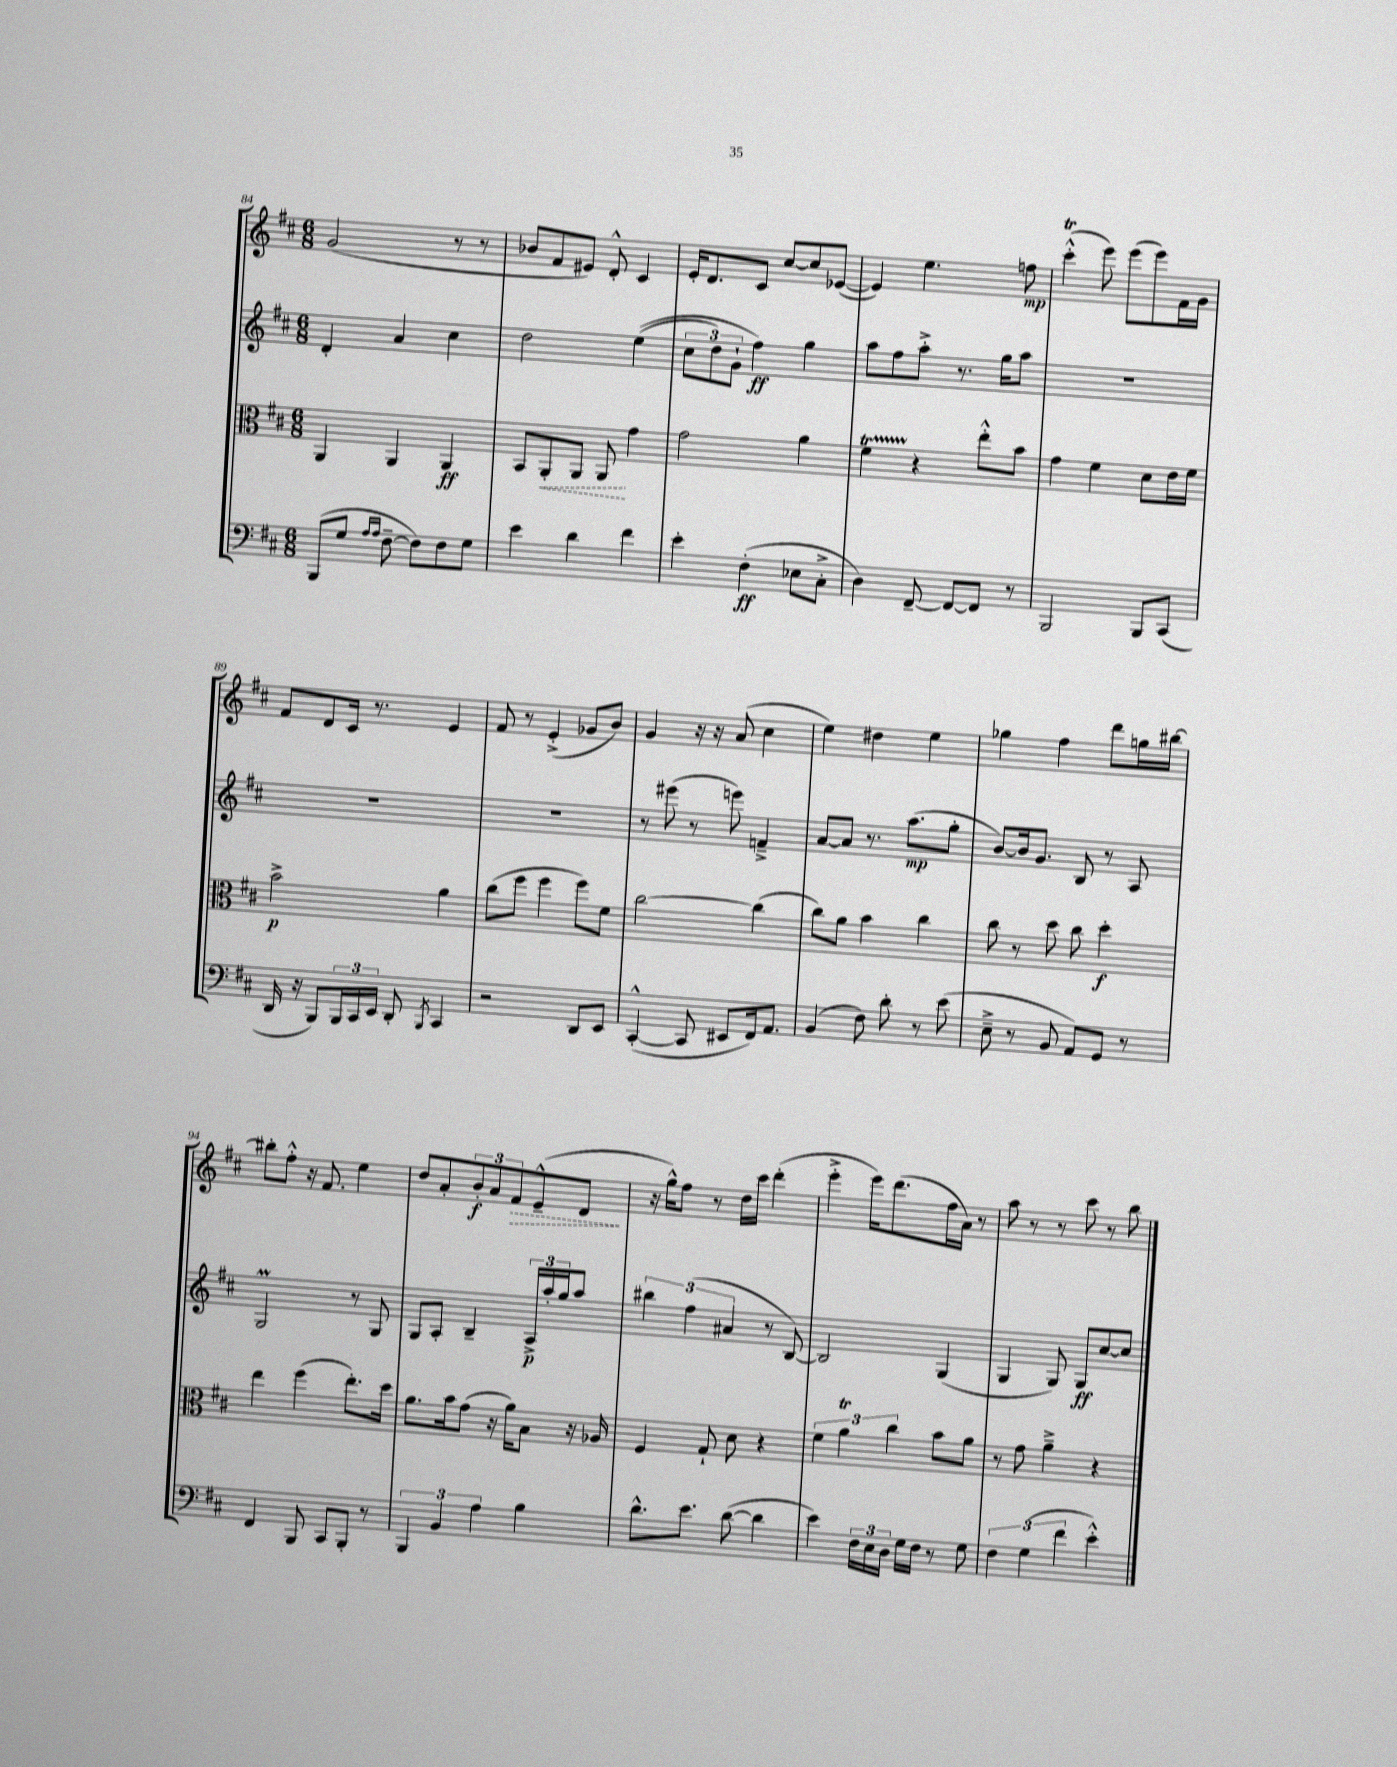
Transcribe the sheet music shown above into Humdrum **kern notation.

**kern	**kern	**kern	**kern
*staff4	*staff3	*staff2	*staff1
*clefF4	*clefC3	*clefG2	*clefG2
*k[f#c#]	*k[f#c#]	*k[f#c#]	*k[f#c#]
*M6/8	*M6/8	*M6/8	*M6/8
(8BBB	4AA	4d'	(2g
8G	.	.	.
16qqA	.	.	.
16qqA	.	.	.
[8F#~	4AA	4a	.
8F#])	.	.	.
8F#	4AA	4cc#	8r
8G	.	.	8r
=	=	=	=
4e	8BB	2dd	8b-
.	8AA'	.	8f#
4d	8AA	.	8e#)
.	8AA	.	8d'^^
4f#	4g	&((4ee	4c#
=	=	=	=
4e'	2g	12cc#	16e'
.	.	.	8.d
.	.	12dd)	.
.	.	12g`	.
(4F#'	.	4ff#&)	8c#
.	.	.	[8cc#
8E-	4a	4gg	8cc#]
8C#'^	.	.	([8e-
=	=	=	=
4D)	4f#	8aa	4e-])
.	.	8ff#	.
[8FF#~	4r	8aa'^	4.ee
8FF#_	.	8.r	.
8FF#]	8ee'^^	.	.
.	.	16gg	.
8r	8b	8aa	8ff
=	=	=	=
2BBB	4g	2.r	(4ccc#'^^
.	4f#	.	8eee)
.	.	.	(8eee
8BBB	8d	.	8eee)
(8CC#	16e	.	16f#
.	16f#	.	16g
=	=	=	=
16DD	2b^	2.r	8f#
16r	.	.	.
8BBB)	.	.	8d
24BBB	.	.	16c#
24CC#	.	.	.
.	.	.	8.r
24EE	.	.	.
8DD'	.	.	.
8qBBB	.	.	.
4CC#	4a	.	4e
=	=	=	=
2r	(8cc#	2.r	8f#
.	8ff#	.	8r
.	4ff#	.	(4e'^
8DD	8ff#)	.	8g-
8EE	8f#	.	8b)
=	=	=	=
([4CC#'^^	[2cc#	8r	4g
.	.	(8eee#	.
8CC#]	.	8r	16r
.	.	.	16r
8EE#	.	8eee)	(8a
16FF#)	(4cc#]	4f~^	4cc#
8.AA	.	.	.
=	=	=	=
(4BB	8cc#)	[8a	4ee)
.	8a	8a]	.
8F#)	4b	8.r	4dd#
8d'	.	.	.
.	.	(8.aa	.
8r	4cc#	.	4ee
(8e	.	8gg'	.
=	=	=	=
8E~^	8cc#	[8b)	4gg-
8r	8r	16b]	.
.	.	8.g	.
8BB	8dd	.	4ff#
8AA)	8cc#	8B	.
8GG	4dd'	8r	8ddd
8r	.	8A	16gg
.	.	.	[16bb#
=	=	=	=
4FF#	4ee	2G	8bb#']
.	.	.	8ff#'^^
8BBB	(4ff#	.	16r
.	.	.	8.f#
8CC#	.	.	.
8BBB'	8.ee')	8r	4ee
8r	.	8G	.
.	16dd	.	.
=	=	=	=
6BBB	8.a	8G	8dd
.	.	8A'	8a'
6BB	.	.	.
.	16b	.	.
.	(8g	4B~	12b'
6A	.	.	12a
.	16r	.	.
.	.	.	12f#
.	16a)	.	.
4B	8B	24A^	(8e~^^
.	.	24aa'	.
.	.	24gg	.
.	16r	8aa	8d
.	16A-	.	.
=	=	=	=
8.d^^	4F#	6bb#	16r
.	.	.	16gg^^)
.	.	.	8ff#
.	.	(6ff#	.
8.e	.	.	.
.	8G`	.	8r
.	.	6a#	.
([8d	8d	.	16dd
.	.	.	16ccc#
4d]	4r	8r	(4ddd'
.	.	[8B)	.
=	=	=	=
4e)	6f#	2B]	4eee'^
.	6a	.	.
24F#	.	.	16eee)
24E	.	.	.
.	.	.	(8.ddd
24D	6cc#	.	.
16G	.	.	.
16F#	.	.	.
8r	8b	(4G	16ff#
.	.	.	16a)
8G	8a	.	8r
=	=	=	=
6F#	8r	4G	8aa
.	8g	.	8r
(6G	.	.	.
.	4a~^	8G)	8r
6f#	.	.	.
.	.	8G	8ccc#
4e'^^)	4r	[8cc#	8r
.	.	8cc#]	8bb
==	==	==	==
*-	*-	*-	*-
